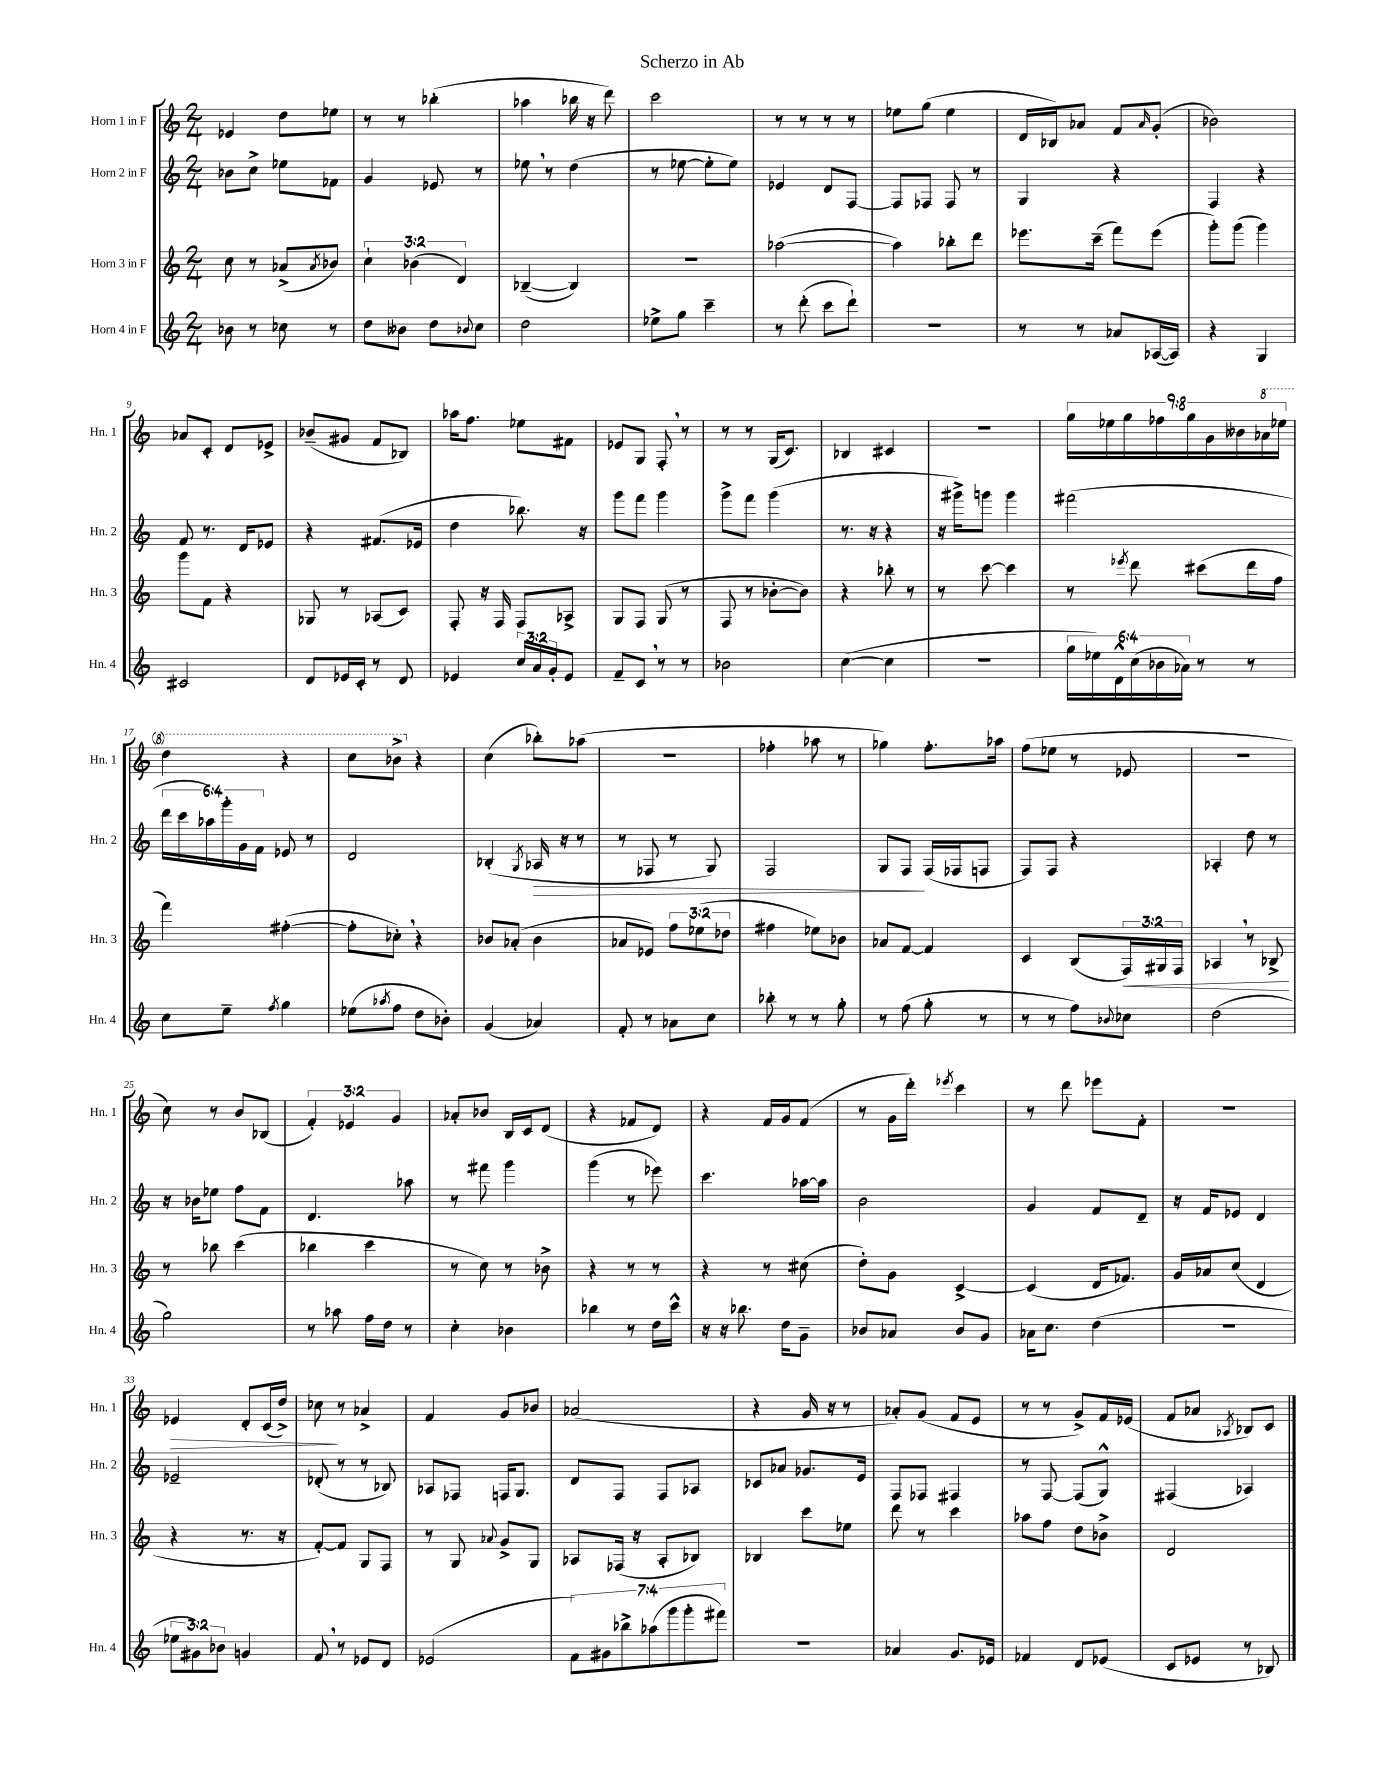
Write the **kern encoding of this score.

**kern	**kern	**dynam	**kern	**dynam	**kern	**dynam
*part4	*part3	*part3	*part2	*part2	*part1	*part1
*staff4	*staff3	*staff3	*staff2	*staff2	*staff1	*staff1
*I"Horn 4 in F	*I"Horn 3 in F	*	*I"Horn 2 in F	*	*I"Horn 1 in F	*
*I'Hn. 4	*I'Hn. 3	*	*I'Hn. 2	*	*I'Hn. 1	*
*clefG2	*clefG2	*	*clefG2	*	*clefG2	*
*k[]	*k[]	*	*k[]	*	*k[]	*
*M2/4	*M2/4	*	*M2/4	*	*M2/4	*
=1	=1	=1	=1	=1	=1	=1
8b-X\	8cc\	.	8b-X\L	.	4e-X/	.
8r	8r	.	8cc^\J	.	.	.
8cc-X\	(8a-X^/L	.	8ee-X\L	.	8dd\L	.
.	8qa-/	.	.	.	.	.
8r	8b-X/J)	.	8f-X\J	.	8ee-X\J	.
=2	=2	=2	=2	=2	=2	=2
8dd\L	6cc`\	.	4g/	.	8r	.
8b--X\J	.	.	.	.	8r	.
.	(6b-X\	.	.	.	.	.
8dd\L	.	.	8e-X/	.	(4bb-X'\	.
.	6d/)	.	.	.	.	.
8qqb-X/	.	.	.	.	.	.
8cc\J	.	.	8r	.	.	.
=3	=3	=3	=3	=3	=3	=3
2dd\	([4B-X~/	.	8ee-X,\	.	4aa-X\	.
.	.	.	8r	.	.	.
.	4B-/])	.	(4dd\	.	16bb-X\	.
.	.	.	.	.	16r	.
.	.	.	.	.	8ddd\)	.
=4	=4	=4	=4	=4	=4	=4
8ee-X^\L	2r	.	8r	.	2ccc\	.
8gg\J	.	.	[8ee-X\	.	.	.
4ccc~\	.	.	8ee-'\L]	.	.	.
.	.	.	8ee-\J)	.	.	.
=5	=5	=5	=5	=5	=5	=5
8r	([2aa-X\	.	4e-X/	.	8r	.
(8ddd'\	.	.	.	.	8r	.
8ccc\L	.	.	8d/L	.	8r	.
8ddd`\J)	.	.	[8F/J	.	8r	.
=6	=6	=6	=6	=6	=6	=6
2r	4aa-\])	.	8F/L]	.	8ee-X\L	.
.	.	.	8F-X/J	.	(8gg\J	.
.	8bb-X'\L	.	8F-/	.	4ee-\	.
.	8ddd\J	.	8r	.	.	.
=7	=7	=7	=7	=7	=7	=7
8r	8.eee-X\L	.	4G/	.	16d/LL	.
.	.	.	.	.	16B-X/J)	.
8r	.	.	.	.	8a-X/J	.
.	(16ccc~\Jk	.	.	.	.	.
8a-X/L	8fff\L)	.	4r	.	8f/L	.
.	.	.	.	.	16qqa-/	.
([16A-X/L	(8eee-\J	.	.	.	(8g'/J	.
16A-/JJ])	.	.	.	.	.	.
=8	=8	=8	=8	=8	=8	=8
4r	8ggg'\L)	.	4F/	.	2b-X\)	.
.	(8ggg\J	.	.	.	.	.
4G/	4ggg\)	.	4r	.	.	.
!!LO:LB:g=z
=9	=9	=9	=9	=9	=9	=9
2c#X/	8ggg\L	.	8f/	.	8a-X/L	.
.	8f\J	.	8.r	.	8c'/J	.
.	4r	.	.	.	8d/L	.
.	.	.	16d/KL	.	.	.
.	.	.	8e-X/J	.	8e-X^/J	.
=10	=10	=10	=10	=10	=10	=10
8d/L	8G-X/	.	4r	.	(8b-X~/L	.
16e-X/L	8r	.	.	.	8g#X/J	.
16c'/JJ	.	.	.	.	.	.
8r	(8A-X/L	.	(8.f#X/L	.	8f/L	.
8d/	8c/J)	.	.	.	8B-X/J)	.
.	.	.	16e-X/Jk	.	.	.
=11	=11	=11	=11	=11	=11	=11
4e-X/	8F'/	.	4dd\	.	16aa-X\KL	.
.	.	.	.	.	8.ff\J	.
.	16r	.	.	.	.	.
.	16F/	.	.	.	.	.
24cc/LL	8F/L	.	8.bb-X\)	.	8ee-X\L	.
24a/	.	.	.	.	.	.
24g'/J	.	.	.	.	.	.
8e-/J	8A-X^/J	.	.	.	8f#X\J	.
.	.	.	16r	.	.	.
=12	=12	=12	=12	=12	=12	=12
8f~/L	8G/L	.	8ggg\L	.	8e-X/L	.
8c,/J	8F/J	.	8fff\J	.	8G/J	.
8r	(8G/	.	4ggg\	.	8F',/	.
8r	8r	.	.	.	8r	.
=13	=13	=13	=13	=13	=13	=13
2b-X\	8F/	.	8ggg^\L	.	8r	.
.	8r	.	8fff\J	.	8r	.
.	[8b-X'\L	.	(4ggg\	.	(16G/KL	.
.	.	.	.	.	8.c/J)	.
.	8b-\J])	.	.	.	.	.
=14	=14	=14	=14	=14	=14	=14
([4cc\	4r	.	8.r	.	4B-X/	.
.	.	.	16r	.	.	.
4cc\]	8bb-X'\	.	4r	.	4c#X/	.
.	8r	.	.	.	.	.
=15	=15	=15	=15	=15	=15	=15
2r	8r	.	16r	.	2r	.
.	.	.	16ggg#X^\KL)	.	.	.
.	[8ccc\	.	8gggn\J	.	.	.
.	4ccc\]	.	4ggg\	.	.	.
=16	=16	=16	=16	=16	=16	=16
24gg\LL	8r	.	(2fff#X\	.	18gg\LL	.
24ee-X\)	.	.	.	.	.	.
.	.	.	.	.	18ee-X\	.
24d^^\	.	.	.	.	.	.
.	.	.	.	.	18gg\	.
.	8qeee-X/	.	.	.	.	.
(24cc\	8ddd\	.	.	.	.	.
24b-X\	.	.	.	.	18ff-X\	.
24a-X\JJ)	.	.	.	.	.	.
.	.	.	.	.	18gg\	.
8r	(8ccc#X\L	.	.	.	.	.
.	.	.	.	.	18g\	.
.	.	.	.	.	18b--X\	.
8r	16ddd\L	.	.	.	.	.
*	*	*	*	*	*8va	*
.	.	.	.	.	18aa-X\	.
.	16ff\JJ	.	.	.	.	.
.	.	.	.	.	18eee-X\JJ	.
!!LO:LB:g=z
=17	=17	=17	=17	=17	=17	=17
8cc\L	4fff\)	.	24ddd\LL	.	4ddd\	.
.	.	.	24ccc\	.	.	.
.	.	.	24aa-X\)	.	.	.
8ee~\J	.	.	24ggg'\	.	.	.
.	.	.	24g\	.	.	.
.	.	.	24f\JJ	.	.	.
8qff/	.	.	.	.	.	.
4gg\	([4ff#X'\	.	8e-X/	.	4r	.
.	.	.	8r	.	.	.
=18	=18	=18	=18	=18	=18	=18
(8ee-X\L	8ff#'\L]	.	2d/	.	8ccc\L	.
8qaa-X/	.	.	.	.	.	.
8ff\J	8cc-X',\J)	.	.	.	8bb-X^\J	.
*	*	*	*	*	*X8va	*
8dd\L	4r	.	.	.	4r	.
8b-X'\J)	.	.	.	.	.	.
=19	=19	=19	=19	=19	=19	=19
(4g/	8b-X/L	.	(4B-X'/	.	(4cc\	.
.	(8a-X'/J	.	.	.	.	.
.	.	.	8qG/	.	.	.
!	!	!	!	!LO:HP:b	!	!
4a-X/)	4b-\	.	16A-X/	>	8bb-X'\L)	.
.	.	.	16r	.	.	.
.	.	.	8r	.	(8aa-X\J	.
=20	=20	=20	=20	=20	=20	=20
8f'/	8a-X/L	.	8r	.	2r	.
8r	8e-X/J)	.	8F-X/	.	.	.
8a-X\L	12ff\L	.	8r	.	.	.
.	(12ee-X\	.	.	.	.	.
8cc\J	.	.	8G/)	.	.	.
.	12dd-X\J	.	.	.	.	.
=21	=21	=21	=21	=21	=21	=21
8bb-X'\	4ff#X\	.	2F/	.	4ff-X'\	.
8r	.	.	.	.	.	.
8r	8ee-X\L)	.	.	.	8aa-X\	.
8gg'\	8b-X\J	.	.	.	8r	.
=22	=22	=22	=22	=22	=22	=22
8r	8a-X/L	.	8G/L	.	4gg-X\)	.
(8ff\	[8f/J	.	8F/J	.	.	.
8gg'\	4f/]	.	(16F/LL	]	8.ff'\L	.
.	.	.	16F-X/J	.	.	.
8r	.	.	8Fn/J	.	.	.
.	.	.	.	.	16aa-X\Jk	.
=23	=23	=23	=23	=23	=23	=23
8r	4c/	.	8F/L)	.	(8ff\L	.
8r	.	.	8F/J	.	8ee-X\J	.
8ff\L)	(8B/L	.	4r	.	8r	.
8qqb-X/	.	.	.	.	.	.
!	!	!LO:HP:b	!	!	!	!
8cc-X\J	24F/L)	<	.	.	8e-X/	.
.	24G#X/	.	.	.	.	.
.	24F/JJ	.	.	.	.	.
=24	=24	=24	=24	=24	=24	=24
(2dd\	4A-X,/	.	4A-X'/	.	2r	.
.	8r	.	8dd\	.	.	.
.	8B-X^/	.	8r	.	.	.
.	.	[	.	.	.	.
!!LO:LB:g=z
=25	=25	=25	=25	=25	=25	=25
2gg\)	8r	.	16r	.	8cc\)	.
.	.	.	16b-X\KL	.	.	.
.	8bb-X\	.	8ee-X\J	.	8r	.
.	(4ccc\	.	8ff\L	.	8b/L	.
.	.	.	8f\J	.	(8B-X/J	.
=26	=26	=26	=26	=26	=26	=26
8r	4bb-X\	.	4.d/	.	6f'/)	.
8aa-X\	.	.	.	.	.	.
.	.	.	.	.	6e-X/	.
16ff\LL	4ccc\	.	.	.	.	.
16dd\JJ	.	.	.	.	.	.
.	.	.	.	.	6g/	.
8r	.	.	8aa-X\	.	.	.
=27	=27	=27	=27	=27	=27	=27
4cc'\	8r	.	8r	.	8a-X'/L	.
.	8cc\)	.	8fff#X\	.	8b-X/J	.
4b-X\	8r	.	4ggg\	.	16B/LL	.
.	.	.	.	.	16c/J	.
.	8b-X^\	.	.	.	(8d/J	.
=28	=28	=28	=28	=28	=28	=28
4bb-X\	4r	.	(4ggg\	.	4r	.
8r	8r	.	8r	.	8f-X/L	.
16dd\LL	8r	.	8eee-X\)	.	8d/J)	.
16ccc^^\JJ	.	.	.	.	.	.
=29	=29	=29	=29	=29	=29	=29
16r	4r	.	4.ccc\	.	4r	.
16r	.	.	.	.	.	.
8.bb-X\	.	.	.	.	.	.
.	8r	.	.	.	16f/LL	.
16dd\KL	.	.	.	.	16g/J	.
8g~\J	(8cc#X\	.	[16aa-X\LL	.	(8f/J	.
.	.	.	16aa-\JJ]	.	.	.
=30	=30	=30	=30	=30	=30	=30
8b-X/L	8dd'\L)	.	2b\	.	8r	.
8a-X/J	8g\J	.	.	.	16g\LL	.
.	.	.	.	.	16ddd'\JJ)	.
.	.	.	.	.	8qeee-X/	.
8b-/L	[4c^/	.	.	.	4ccc\	.
8g/J	.	.	.	.	.	.
=31	=31	=31	=31	=31	=31	=31
16a-X\KL	(4c/]	.	4g/	.	8r	.
8.cc\J	.	.	.	.	.	.
.	.	.	.	.	8ddd\	.
(4dd\	16d/KL	.	8f/L	.	8eee-X\L	.
.	8.f-X/J)	.	.	.	.	.
.	.	.	8d~/J	.	8f'\J	.
=32	=32	=32	=32	=32	=32	=32
2r	16g/LL	.	16r	.	2r	.
.	16a-X/J	.	16f/KL	.	.	.
.	(8cc/J	.	8e-X/J	.	.	.
.	4d/	.	4d/	.	.	.
!!LO:LB:g=z
=33	=33	=33	=33	=33	=33	=33
!	!	!	!	!	!	!LO:HP:b
12ee-X\L	4r	.	2e-X~/	.	4e-X/	>
12g#X\)	.	.	.	.	.	.
12b-X\J	.	.	.	.	.	.
4gn/	8.r	.	.	.	8d'/L	.
.	.	.	.	.	(16c/L	.
.	16r	.	.	.	16dd^/JJ)	.
=34	=34	=34	=34	=34	=34	=34
8f,/	[8f'/L)	.	(8d-X'/	.	8cc-X\	.
8r	8f/J]	.	8r	.	8r	]
8e-X/L	8G/L	.	8r	.	4a-X^/	.
8d/J	8F/J	.	8B-X/)	.	.	.
=35	=35	=35	=35	=35	=35	=35
(2e-X/	8r	.	8A-X/L	.	4f/	.
.	8G/	.	8F-X/J	.	.	.
.	8qqa-X/	.	.	.	.	.
.	8g^/L	.	16Fn/KL	.	8g/L	.
.	.	.	8.G/J	.	.	.
.	8G/J	.	.	.	8b-X/J	.
=36	=36	=36	=36	=36	=36	=36
14f\L)	8A-X/L	.	8d/L	.	(2a-X/	.
14g#X\	.	.	.	.	.	.
.	(16F-X/Jk	.	8F/J	.	.	.
14bb-X^\	.	.	.	.	.	.
.	16r	.	.	.	.	.
(14aa-X\	.	.	.	.	.	.
.	8A-'/L	.	8F/L	.	.	.
14ggg\	.	.	.	.	.	.
14ggg'\	.	.	.	.	.	.
.	8B-X/J)	.	8A-X/J	.	.	.
14fff#X\J)	.	.	.	.	.	.
=37	=37	=37	=37	=37	=37	=37
2r	4B-X/	.	8c-X/L	.	4r	.
.	.	.	8a-X/J	.	.	.
.	8ccc\L	.	8.g-X/L	.	16g/	.
.	.	.	.	.	16r	.
.	8ee-X\J	.	.	.	8r	.
.	.	.	16e/Jk	.	.	.
=38	=38	=38	=38	=38	=38	=38
4a-X/	8ddd\	.	8F/L	.	8a-X'/L)	.
.	8r	.	8F-X/J	.	(8g/J	.
8.g/L	4ccc\	.	4F#X/	.	8f/L	.
.	.	.	.	.	8e/J	.
16e-X/Jk	.	.	.	.	.	.
=39	=39	=39	=39	=39	=39	=39
4f-X/	8aa-X\L	.	8r	.	8r	.
.	8ff\J	.	[8F/	.	8r	.
8d/L	8dd\L	.	(8F/L]	.	8g^/L)	.
(8e-X/J	8b-X^\J	.	8G^^/J)	.	16f/L	.
.	.	.	.	.	(16e-X/JJ	.
=40	=40	=40	=40	=40	=40	=40
8c/L	2d/	.	(4F#X/	.	8f/L	.
8e-X/J	.	.	.	.	8a-X/J	.
.	.	.	.	.	8qA-X/	.
8r	.	.	4A-X/)	.	8B-X/L)	.
8B-X/)	.	.	.	.	8c/J	.
==	==	==	==	==	==	==
*-	*-	*-	*-	*-	*-	*-
